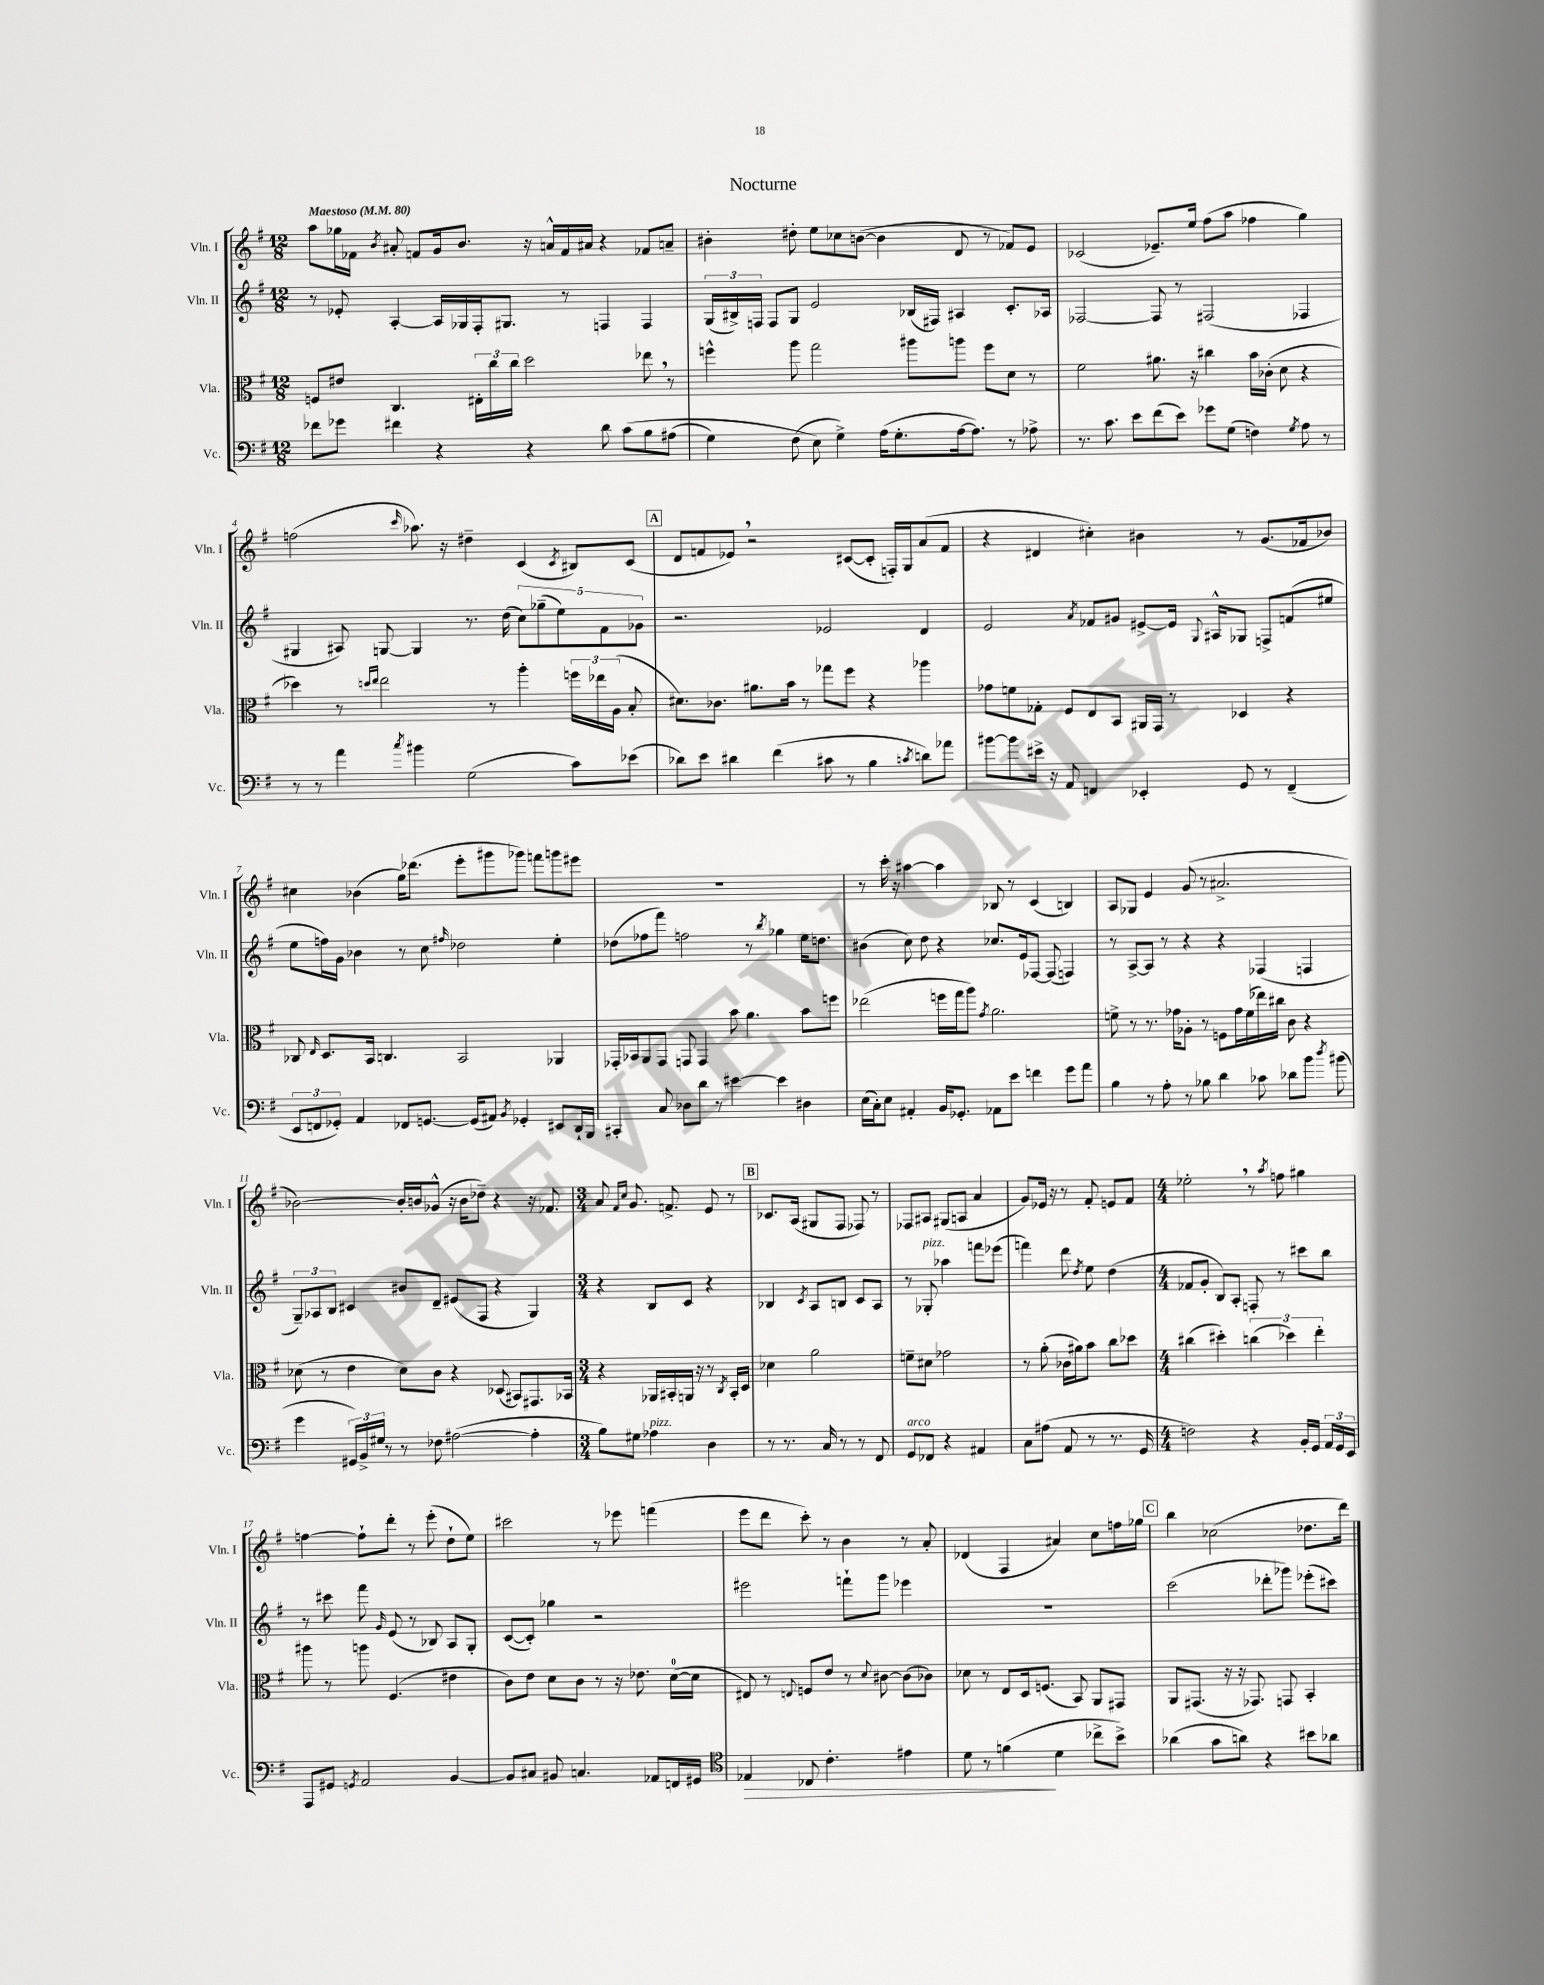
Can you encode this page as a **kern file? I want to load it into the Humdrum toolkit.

**kern	**kern	**kern	**kern
*staff4	*staff3	*staff2	*staff1
*clefF4	*clefC3	*clefG2	*clefG2
*k[f#]	*k[f#]	*k[f#]	*k[f#]
*M12/8	*M12/8	*M12/8	*M12/8
*MM80	*MM80	*MM80	*MM80
8f-	8F	8r	8aa
8g-	8e#	8e-'	16gg-
.	.	.	16f-
.	.	.	8qb
4f#	4.C	[4A'	8a#'
.	.	.	8f
4r	.	16A]	16g
.	.	16G-	8.b
.	24E#'	16F#'	.
.	24cc	.	.
.	.	8.G#	.
.	24cc	.	.
4r	2dd	.	16r
.	.	.	16a^^
.	.	8r	16f
.	.	.	16a#
8d	.	4F	4r
&(8c	.	.	.
8B	8ee-	4F	8f-
(8A#	8r	.	8a~
=	=	=	=
4G)	4ff^^	(24G	4b#'
.	.	24B#^)	.
.	.	24F	.
.	.	8F	.
(8F#	8aa	8G	8dd#'
8E&)	2gg	2e	8ee
4G^)	.	.	8cc-
.	.	.	([8b
(16A	.	.	4b]
8.G'	.	.	.
.	8aa#	(16B-	.
.	.	16F#)	.
[16A	8aa	4A#	8d
8.A])	.	.	.
.	8ff	.	8r
8r	8d	8.c'	8f-)
8A-^	8r	.	8e
.	.	16A-	.
=	=	=	=
8.r	2f#	[2F-	(2c-
8.c	.	.	.
8e	.	.	.
(8f#	8.a#	8F-]	8.e-~)
8e)	.	8r	.
.	16r	.	16ee
8g-	4cc#	(2F#	(8ff#
(8G	.	.	8aa
4F)	16b	.	4ff-
.	(16c-'	.	.
.	8d	.	.
8qG	.	.	.
8A	4r	4F-	4gg)
8r	.	.	.
=	=	=	=
8r	4dd-)	4G#	(2ff
8r	.	.	.
4a	8r	8A#)	.
.	16qqdd	.	.
.	16qqee	.	.
.	2ee	[8G	.
8qcc	.	.	16qqccc
4b#	.	4G]	8.aa-)
.	.	.	16r
(2G	.	8.r	4dd#~
.	8r	.	.
.	.	(16dd	.
.	4aa'	10cc)	(4c
.	.	(10gg-~	.
.	.	10ee)	.
.	.	.	8qc
8c)	24ff	.	8B#)
.	24ee-	.	.
.	.	10f#	.
.	(24A	.	.
(8e-	8B'	.	(8c
.	.	10g-	.
=	=	=	=
8d-)	8.d#)	2.r	8d
8e	.	.	8f
.	8.c-	.	.
4d#	.	.	8e-)
.	8.a#	.	2r
(4f#	.	.	.
.	16b	.	.
.	8r	.	.
8c#	8gg-	2e-	.
8r	8ff#	.	([8c#
4B	4r	.	8c#']
.	.	.	16F')
.	.	.	16G
8qc	.	.	.
8d)	4aa-	4d	(8a
8a-	.	.	8f
=	=	=	=
[8b#	8g-	2e	4r
8b#]	8f	.	.
16e#^	8G-'	.	4d#
16r	.	.	.
8AA	8F#	.	.
.	.	8qa	.
4FF	8E	8f-	4cc#')
.	8BB	8g#	.
4EE-'	16AA#	[8e#^	4b#
.	16GG	.	.
.	8r	16e#]	.
.	.	8qqG	.
.	.	16A#^^	.
8GG	4D-	8G-	8r
8r	.	8F^	(8.g
(4FF~	4r	(8f	.
.	.	.	16f-
.	.	8ee#	8b-)
=	=	=	=
12EE	8C-	8ee	4cc#
12FF	.	.	.
.	16qqE	.	.
.	8.D	16ff)	.
12GG-')	.	.	.
.	.	16g	.
4AA	.	4b-	(4b-
.	16BB	.	.
.	4.C	.	.
8FF-	.	8r	16gg)
.	.	.	(8.ddd-
[8.GG	.	8cc	.
.	.	16qqff#	.
.	2BB	2dd-	8eee'
(16GG]	.	.	.
8AA#)	.	.	8ggg#
8qBB	.	.	.
4GG-'	.	.	8ggg-)
.	.	.	8fff
8EE#	4AA-	4ee'	8ggg
16DD`	.	.	8eee#
16BBB	.	.	.
=	=	=	=
4CC#'	16GG-'	(8dd-	1.r
.	16BB-	.	.
.	8AA	8ff-	.
8C	8GG-	8fff#)	.
8D-	8GG	2ff	.
8d	4GG	.	.
8r	.	.	.
[4e#	8b	.	.
.	4.a	8r	.
.	.	8qbb	.
4e#]	.	4gg-	.
4D#	8b	16ee	.
.	.	8.dd	.
.	8ff	.	.
=	=	=	=
(16E	(2ee-	(4b#	8r
16C')	.	.	.
8E	.	.	16ccc'
.	.	.	16r
4AA#'	.	8cc)	[4aa#
.	.	8dd	.
16BB	16ff	4r	4aa#]
8.GG-'	16gg	.	.
.	8aa)	.	.
.	8qg	.	.
8AA-	2.a	8.cc-	8B-
8e	.	.	8r
.	.	16e	.
4f	.	[8F-	(4c
.	.	(8F-]	.
8g	.	4F)	4B)
8a	.	.	.
=	=	=	=
4B	8f^	8r	8A
.	8r	[8A^	8G-
8r	8.r	8A]	4e
8A'	.	8r	.
.	16g-	.	.
8r	8A-'	4r	(8g
8B-	8r	.	8r
4d	8F	4r	2.a#^
.	16g-	.	.
.	(16f	.	.
8c-	16ee-)	(4F-	.
.	16cc#	.	.
8d-	8c	.	.
8b	4r	4F	.
8qdd	.	.	.
(8b#	.	.	.
=	=	=	=
4g	(8d-	12G~)	[2b-)
.	.	12A-	.
.	8r	.	.
.	.	12B	.
24GG#)	4e	4c#	.
24BB^	.	.	.
24G#	.	.	.
8r	.	.	.
8r	8d-)	8b#	16b-']
.	.	.	16b
8F-	8c	8d~	(8g-^^
([2A#	4r	(8e#	16r
.	.	.	16b
.	.	8F#	8dd-~)
.	(8D-	4r	4r
.	8BB#)	.	.
4A#']	8.GG#	4G)	16r
.	.	.	8.f-
.	16BB-	.	.
=	=	=	=
*M3/4	*M3/4	*M3/4	*M3/4
8B)	4r	4r	8a
.	.	.	16qqf#
.	.	.	16qqcc
8G#	.	.	8.g
4A-	16AA-	8B	.
.	16BB#'	.	8.f^
.	16AA	8c	.
.	16r	.	.
4D	8r	4r	8e
.	8qC	.	.
.	16BB#'	.	8r
.	16D	.	.
=	=	=	=
8r	4d-	4B-	8.c-
8.r	.	.	.
.	.	.	(16A
.	.	8qc	.
.	2a	8A	8G#
16C	.	.	.
8r	.	8B	8F#
8r	.	8c	8F-)
8FF#	.	8A	8r
=	=	=	=
8GG	8f~	8r	8F-
8FF-	8d#	8G-'	8A#
4r	2g-	4aa-	(8G#
.	.	.	8A
4AA#	.	8fff	4a
.	.	(8eee-	.
=	=	=	=
8C	8r	4fff)	8g)
(8A#	(8a'	.	16e-
.	.	.	16r
8AA	16c-	8ddd	8r
.	16a#)	.	.
.	.	8qdd	.
8r	8b	8ee	8f#'
8.r	8cc	(4dd	8e
.	8dd-	.	8f#
16GG	.	.	.
=	=	=	=
*M4/4	*M4/4	*M4/4	*M4/4
2F)	(4cc#	8f-	2ee-'
.	.	8g'	.
.	4dd#')	8B)	.
.	.	8A'	.
4r	(6cc	8F'	8r
.	.	.	8qaa
.	.	8r	8ff
.	6dd-)	.	.
16BB'	.	8ccc#	4gg#
16GG	.	.	.
.	6ee'	.	.
24AA	.	8bb	.
24GG	.	.	.
24EE	.	.	.
=	=	=	=
8AAA	8aa#	8r	[4ff
8GG#	8r	8ccc#	.
8qGG	.	.	.
2AA	8aa	8fff#	8ff`]
.	.	16qqg	.
.	(4.F#	(8e	8ddd'
.	.	8r	8r
.	.	8B-)	(8eee'
[4BB	4e#	8A	8dd`
.	.	8G'	8ee)
=	=	=	=
8BB]	8c)	([8c	2ccc#
8C#	8e	8c'])	.
8BB#	8d	4gg-	.
4.C	8c	.	.
.	8r	2r	8r
.	16r	.	8eee-
.	8.e-	.	.
8AA-	.	.	(4fff
16FF	([16d	.	.
16GG#	16d]	.	.
=	=	=	=
*clefC4	*	*	*
4E-	8E#)	2eee#	8eee
.	8r	.	8ddd
.	8qqE	.	.
8C-	8F	.	8ccc')
4.c'	8e	.	8r
.	8r	8fff`	4b
.	8qqd	.	.
.	[8c#	8ggg	.
4e#	(8c#]	4eee-	8r
.	8c-)	.	8a'
=	=	=	=
8d	8d-	1r	(4d-
8r	8r	.	.
(4f	8E	.	4F#
.	16D	.	.
.	(8.F	.	.
4d	.	.	4a#)
.	8BB)	.	.
8cc-^	8AA	.	8cc
8b^)	8GG#	.	16ff
.	.	.	16gg-
=	=	=	=
(4a-	8AA	(2ccc	4bb
.	(8.GG#	.	.
8g	.	.	(2cc-
.	16r	.	.
8a)	16r	.	.
.	8.GG-)	.	.
4r	.	8ddd-'	.
.	8GG	8ggg-)	.
8b#	4BB'	(8eee-'	8.dd-
8a-	.	8ccc#)	.
.	.	.	16ddd)
==	==	==	==
*-	*-	*-	*-
